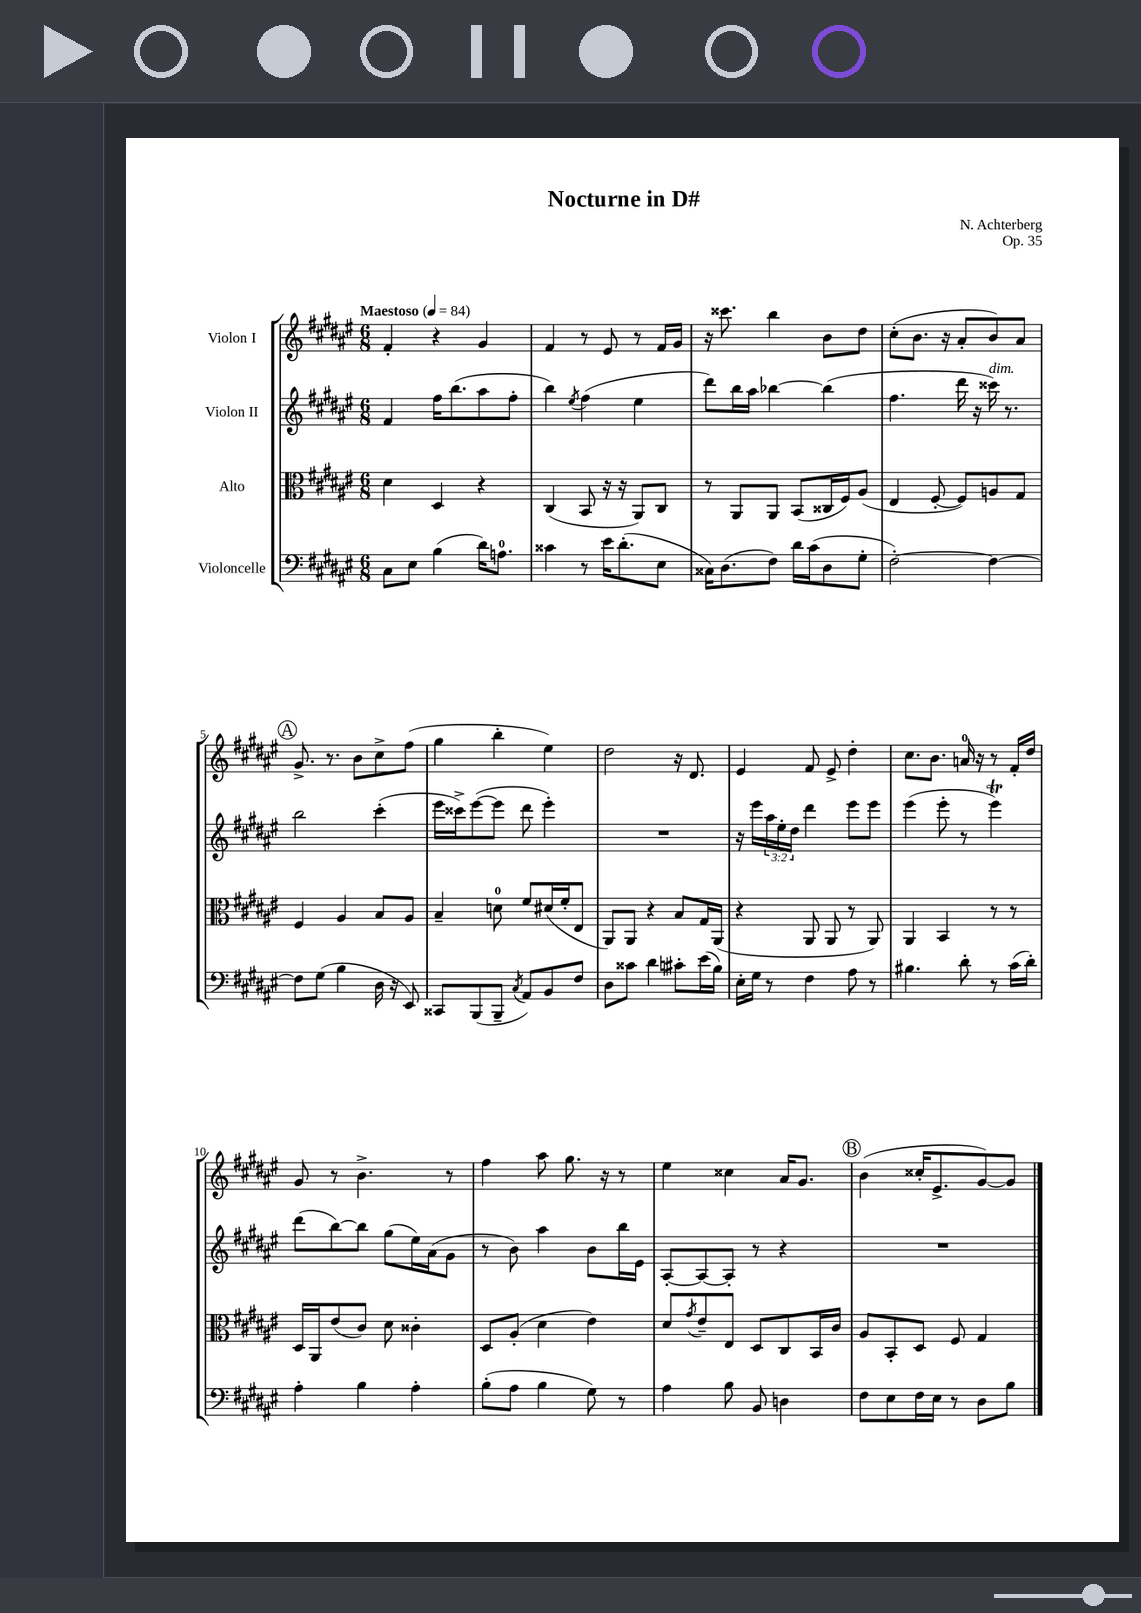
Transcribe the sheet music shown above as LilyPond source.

\header { title = "Nocturne in D#" composer = "N. Achterberg" opus = "Op. 35" }
<<
\new StaffGroup <<
\new Staff = "s0" \with { instrumentName = "Violon I" } {
    \clef treble \key fis \major \numericTimeSignature \time 6/8 \tempo "Maestoso" 4 = 84
    fis'4-. r4 gis'4 |
    fis'4 r8 eis'8 r8 fis'16 gis'16 |
    r16 cisis'''8. b''4 b'8 dis''8 |
    cis''8-.( b'8. r16 ais'8-. b'8) ais'8 |
    \mark \markup { \circle "A" } gis'8.-> r8. b'8 cis''8-> fis''8( |
    gis''4 b''4-. eis''4) |
    dis''2 r16 dis'8. |
    eis'4 fis'8 eis'8-> dis''4-. |
    cis''8. b'8. a'16-0 r16 r8 fis'16-. dis''16 |
    gis'8 r8 b'4.-> r8 |
    fis''4 ais''8 gis''8. r16 r8 |
    eis''4 cisis''4 ais'16 gis'8. |
    \mark \markup { \circle "B" } b'4( cisis''16-. eis'8.-> gis'8~) gis'8 \bar "|." |
}
\new Staff = "s1" \with { instrumentName = "Violon II" } {
    \clef treble \key fis \major \numericTimeSignature \time 6/8 \override Staff.TupletNumber.text = #tuplet-number::calc-fraction-text
    fis'4 fis''16 b''8.( ais''8 fis''8-. |
    b''4) \acciaccatura { eis''8 } fis''4( eis''4 |
    dis'''8) b''16 ais''16 bes''4~ bes''4( |
    fis''4. dis'''16 r16 cisis'''16^\markup { \italic "dim." }) r8. |
    \mark \markup { \circle "A" } b''2 cis'''4-.( |
    eis'''16 cisis'''16->) eis'''8~( eis'''8 dis'''8 eis'''4-.) |
    R2. |
    r16 eis'''16 \tuplet 3/2 { ais''16 eis''16-. dis''16 } dis'''4 eis'''8 eis'''8 |
    eis'''4( eis'''8-. r8 eis'''4\trill) |
    dis'''8( b''8~) b''8 gis''8( eis''16) ais'16( gis'8 |
    r8 b'8) ais''4 b'8 b''16 eis'16 |
    ais8~-. ais8~ ais8-. r8 r4 |
    \mark \markup { \circle "B" } R2. \bar "|." |
}
\new Staff = "s2" \with { instrumentName = "Alto" } {
    \clef alto \key fis \major \numericTimeSignature \time 6/8
    dis'4 dis4 r4 |
    cis4( b,8 r16 r16 ais,8) cis8 |
    r8 ais,8 ais,8 b,8( cisis16 fis16) ais8( |
    eis4 fis8~-. fis8) a8 gis8 |
    \mark \markup { \circle "A" } fis4 ais4 b8 ais8 |
    b4-- d'8-0 fis'8 dis'16( fis'16-. eis8 |
    ais,8) ais,8 r4 b8 gis16 ais,16( |
    r4 ais,8 ais,8 r8 ais,8) |
    ais,4 b,4 r8 r8 |
    dis16 ais,16 eis'8( cis'8) dis'8 cisis'4-. |
    dis8 ais8-.( dis'4 eis'4) |
    dis'8 \acciaccatura { gis'8 } eis'8-- eis8 dis8 cis8 b,16 cis'16 |
    \mark \markup { \circle "B" } ais8 b,8-. dis8 fis8 gis4 \bar "|." |
}
\new Staff = "s3" \with { instrumentName = "Violoncelle" } {
    \clef bass \key fis \major \numericTimeSignature \time 6/8
    cis8 eis8 b4( dis'16) a8.-0 |
    cisis'4 r8 eis'16 dis'8.-.( eis8 |
    cisis16) dis8.( fis8) dis'16 cis'16( dis8 gis8-. |
    fis2~-.) fis4~ |
    \mark \markup { \circle "A" } fis8 gis8( b4 dis16 r16 eis,8) |
    cisis,8 b,,8( b,,8-- \acciaccatura { cis8 } ais,8) b,8 fis8 |
    dis8 cisis'8 dis'4 cis'8-. eis'16( b16) |
    eis16-. gis16 r8 fis4 ais8 r8 |
    bis4. dis'8-. r8 cis'16( dis'16-.) |
    ais4-. b4 ais4-. |
    b8-.( ais8 b4 gis8) r8 |
    ais4 b8 b,8 d4 |
    \mark \markup { \circle "B" } fis8 eis8 fis16 eis16 r8 dis8 b8 \bar "|." |
}
>>
>>
